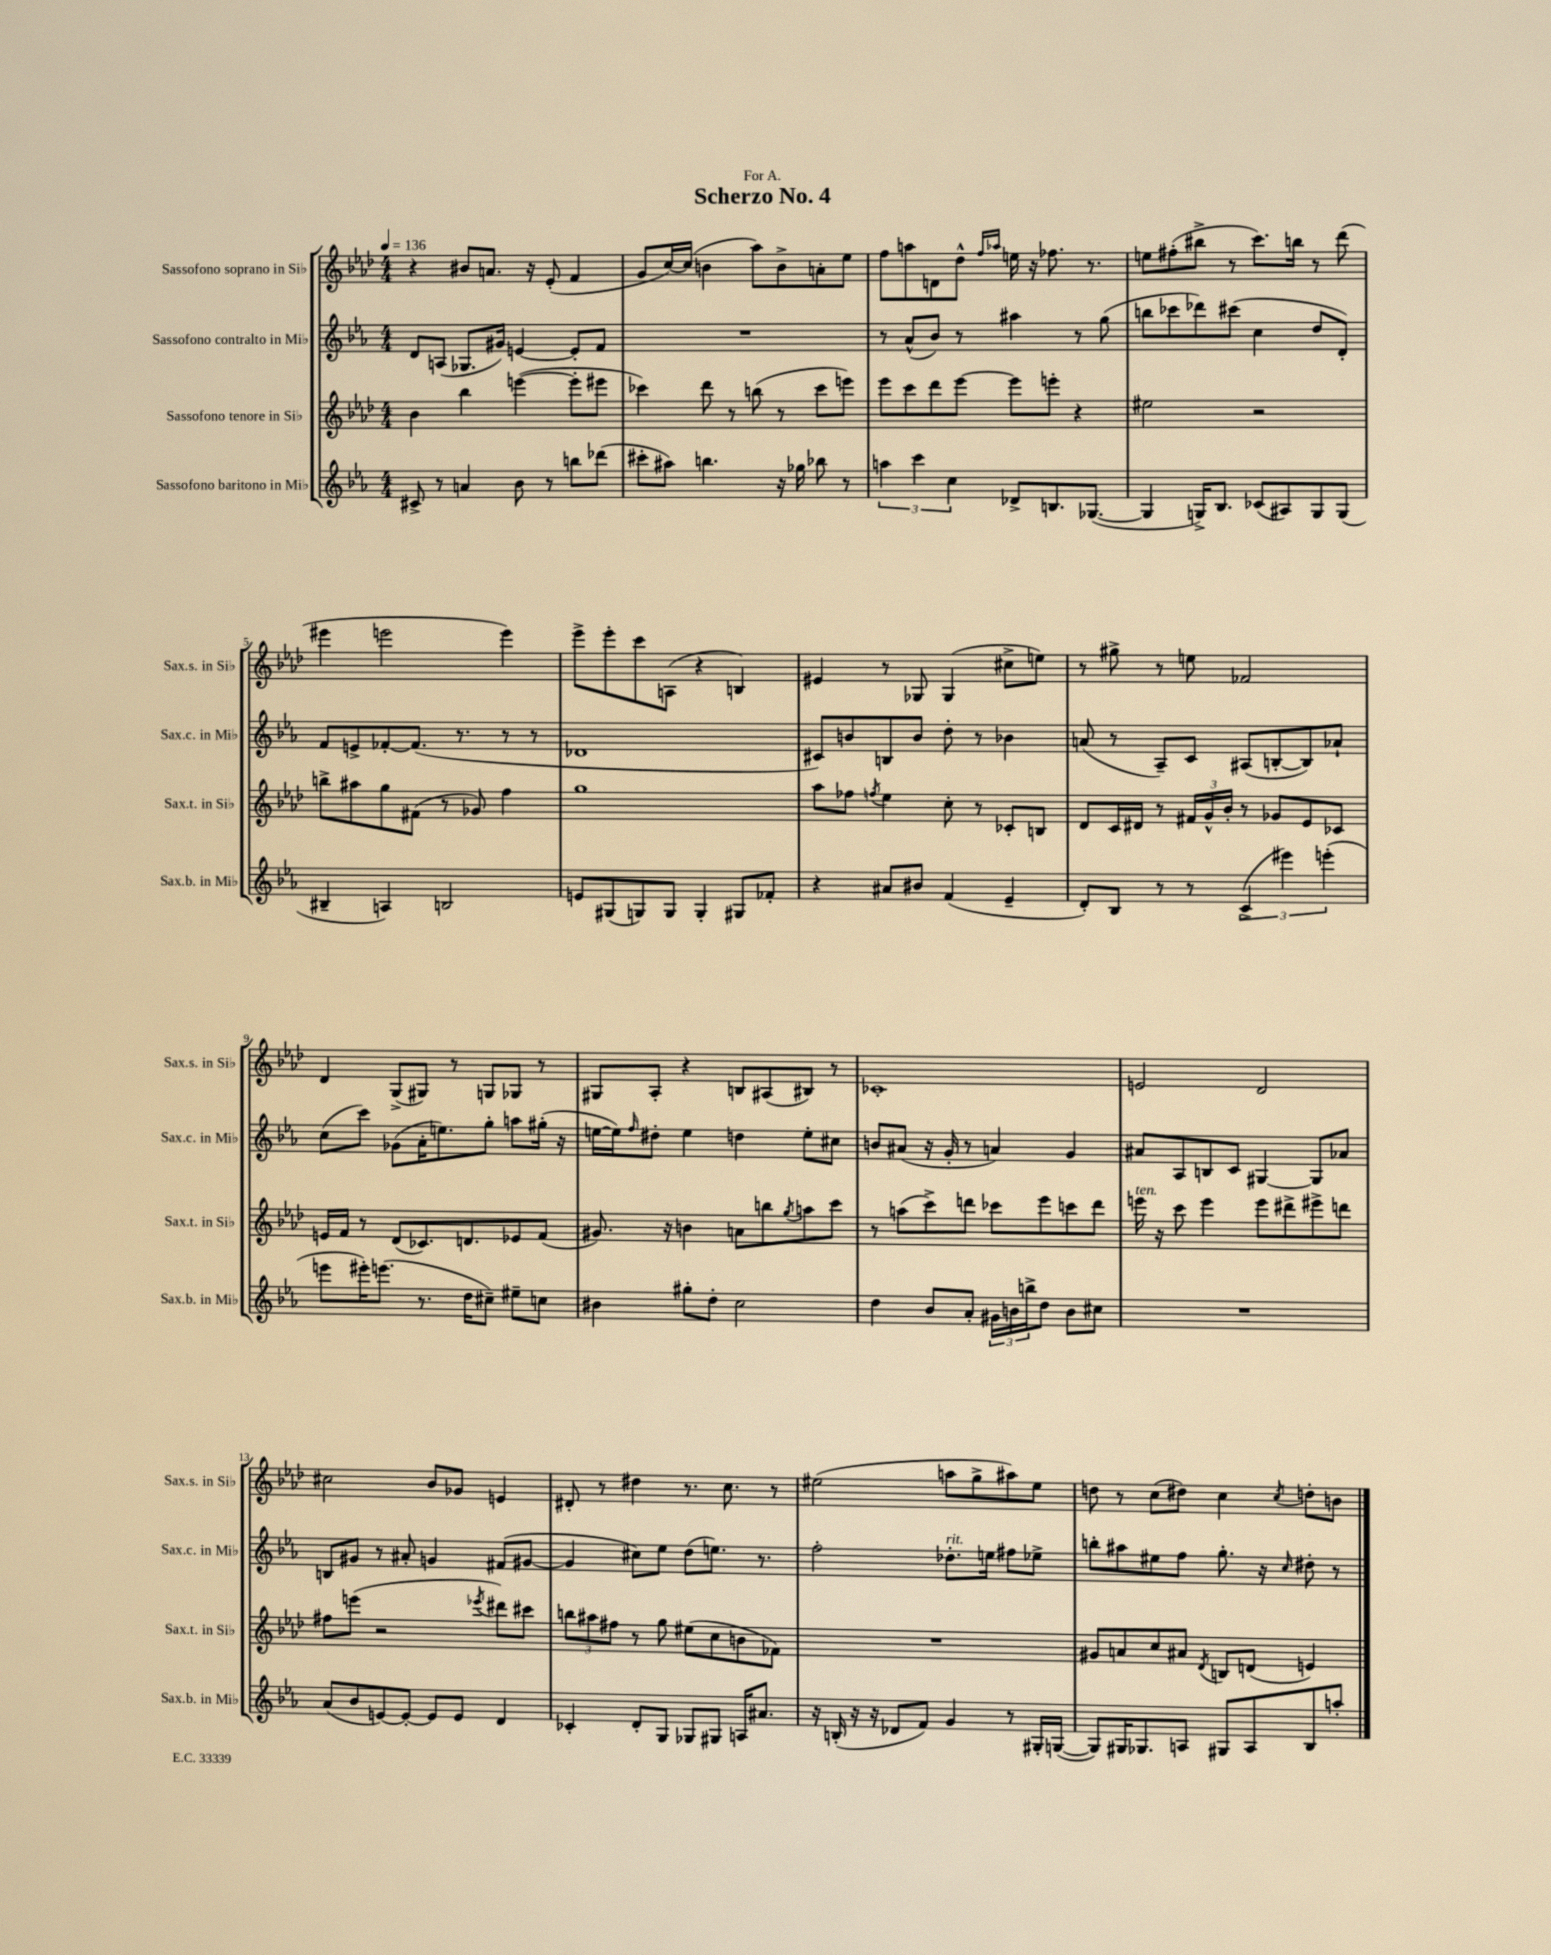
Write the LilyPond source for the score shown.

\header { title = "Scherzo No. 4" dedication = "For A." }
<<
\new StaffGroup <<
\new Staff = "s0" \with { instrumentName = "Sassofono soprano in Sib" shortInstrumentName = "Sax.s. in Sib" } {
    \clef treble \key aes \major \numericTimeSignature \time 4/4 \tempo 4 = 136
    r4 bis'8 a'8. r16 ees'8-.( f'4 |
    g'8 c''16~) c''16( b'4 aes''8) b'8-> a'8-. ees''8 |
    f''8 a''8 d'8 des''8-^ \grace { f''16 aes''16 } e''16 r16 fes''8. r8. |
    e''8 fis''8-.( bis''8-> r8 c'''8.) b''16 r8 des'''8( |
    eis'''4 e'''2 e'''4) |
    ees'''8-> ees'''8-. c'''8 a8( r4 b4) |
    eis'4 r8 ges8 ges4( cis''8-> e''8) |
    r8 gis''8-> r8 e''8 fes'2 |
    des'4 g8->( gis8) r8 g8 ges8 r8 |
    gis8 aes8-. r4 b8 ais8( bis8) r8 |
    ces'1-. |
    e'2 des'2 |
    cis''2 bes'8 ges'8 e'4 |
    dis'8-. r8 dis''4 r8. c''8. r8 |
    eis''2( a''8 g''8-> ais''8) eis''8 |
    d''8 r8 c''8( dis''8) c''4 \acciaccatura { c''8 } d''8-. b'8 \bar "|." |
}
\new Staff = "s1" \with { instrumentName = "Sassofono contralto in Mib" shortInstrumentName = "Sax.c. in Mib" } {
    \clef treble \key ees \major \numericTimeSignature \time 4/4
    d'8 a8( ges8. gis'16) e'4~ e'8-. f'8 |
    R1 |
    r8 aes'8-^( bes'8) r8 ais''4 r8 g''8( |
    b''8 ces'''8 des'''8) cis'''8( c''4 d''8 d'8-.) |
    f'8 e'8-> fes'8~-. fes'8.( r8. r8 r8 |
    des'1 |
    cis'8) b'8 b8 b'8 d''8-. r8 bes'4 |
    a'8( r8 aes8--) c'8 ais8( b8~-. b8) aes'8-! |
    c''8( c'''8) ges'8( aes'16-. e''8.) g''8-. a''8 gis''16-.( r16 |
    e''16~ e''16) \grace { f''16 } dis''8-. e''4 d''4 e''8-. cis''8 |
    b'8 ais'8( r16 g'16-. r8 a'4) g'4 |
    ais'8 aes8 b8 c'8 gis4~ gis8 aes'8 |
    b8 gis'8 r8 ais'8-. g'4 fis'8( gis'8~ |
    gis'4 cis''8) ees''8 d''8( e''8.) r8. |
    f''2-. des''8.-.^\markup { \italic "rit." } e''16 fis''8 ees''8-> |
    b''8-. ais''8 eis''8 f''8 g''8.-. r16 \grace { c''16 } dis''8-. r8 \bar "|." |
}
\new Staff = "s2" \with { instrumentName = "Sassofono tenore in Sib" shortInstrumentName = "Sax.t. in Sib" } {
    \clef treble \key aes \major \numericTimeSignature \time 4/4
    bes'4 bes''4 e'''4~( e'''8-. eis'''8 |
    ces'''4) des'''8 r8 b''8( r8 ces'''8 e'''8) |
    ees'''8 c'''8 des'''8 ees'''8~ ees'''8 e'''8-. r4 |
    eis''2 r2 |
    b''8-> ais''8 g''8 fis'8( r8 ges'8) f''4 |
    g''1 |
    aes''8 fes''8 \acciaccatura { f''8 } ees''4 c''8-. r8 ces'8-. b8 |
    des'8 c'16 dis'16 r8 \tuplet 3/2 { fis'16 g'16-^ bes'16-. } r8 ges'8 ees'8 ces'8 |
    e'16 f'16 r8 des'8( ces'8.) d'8. ees'8 f'8( |
    gis'8.) r16 b'4 a'8 b''8 \acciaccatura { g''8 } a''8 c'''8 |
    r8 a''8( c'''8->) d'''8 ces'''8 ees'''8 c'''8 d'''8 |
    e'''16^\markup { \italic "ten." } r16 c'''8 e'''4 e'''8 dis'''8-> eis'''8-> d'''8 |
    fis''8 e'''8( r2 \acciaccatura { ees'''8 } dis'''8) cis'''8 |
    \tuplet 3/2 { b''8 ais''8 fis''8 } r8 g''8 eis''8( c''8 b'8 fes'8) |
    R1 |
    gis'8 a'8 c''8 ais'8 \acciaccatura { des'8 } b8 d'8( e'4) \bar "|." |
}
\new Staff = "s3" \with { instrumentName = "Sassofono baritono in Mib" shortInstrumentName = "Sax.b. in Mib" } {
    \clef treble \key ees \major \numericTimeSignature \time 4/4
    cis'8-> r8 a'4 bes'8 r8 b''8 des'''8( |
    cis'''8-. ais''8) b''4. r16 ges''16 bes''8 r8 |
    \tuplet 3/2 { a''4 c'''4 c''4 } des'8-> b8. ges8.~( |
    ges4 g16->) bes8. ces'8( ais8) g8 g8( |
    bis4-- a4) b2 |
    e'8 gis8( g8) g8 g4-. gis8 fes'8-. |
    r4 ais'8 bis'8 f'4( ees'4-- |
    d'8-.) bes8 r8 r8 \tuplet 3/2 { c'4->( eis'''4) e'''4-.( } |
    e'''8 eis'''16-.) e'''8.( r8. d''16 cis''8--) eis''8-- c''8 |
    bis'4 gis''8-. d''8-. c''2 |
    d''4 bes'8 aes'8-. \tuplet 3/2 { gis'16 b'16 b''16-> } d''8 b'8 cis''8 |
    R1 |
    aes'8( bes'8 e'8~) e'8~-. e'8 e'8 d'4 |
    ces'4-. d'8-. g8 ges8 gis8 a16 ais'8. |
    r16 b16-.( r16 r16 des'8 f'8) g'4 r8 gis16-. g16~( |
    g8) gis16 ges8. a8 gis8 a8 bes8 a''8-. \bar "|." |
}
>>
>>
